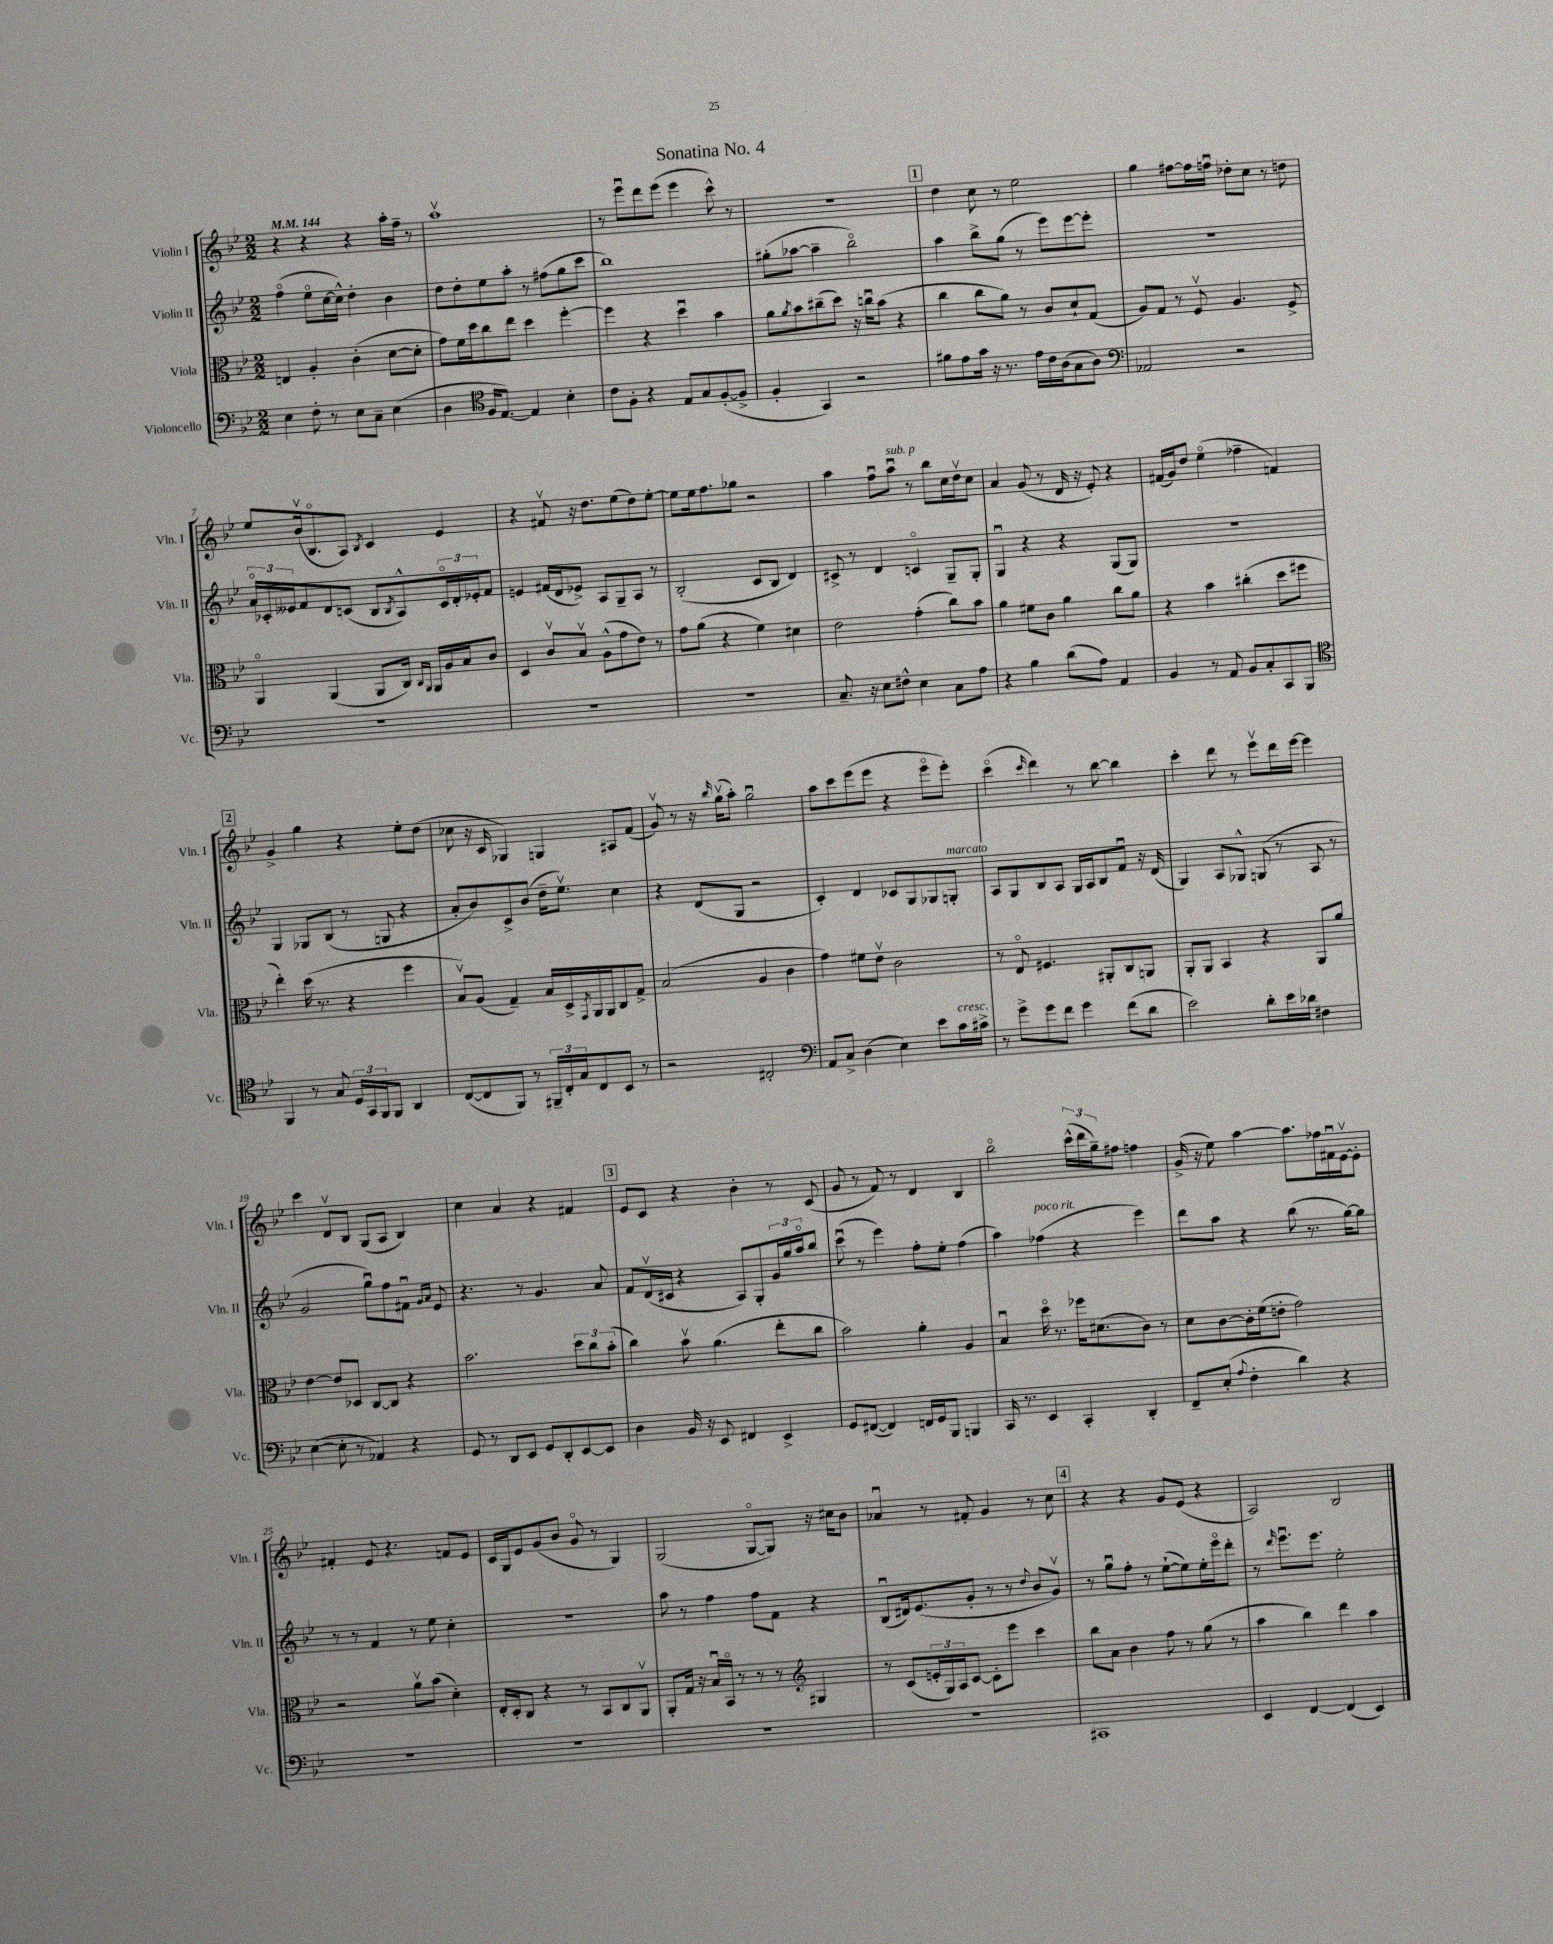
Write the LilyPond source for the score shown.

\header { title = "Sonatina No. 4" }
<<
\new StaffGroup <<
\new Staff = "s0" \with { instrumentName = "Violin I" shortInstrumentName = "Vln. I" } {
    \clef treble \key bes \major \numericTimeSignature \time 2/2 \tempo 4 = 144
    r4 r4 r4 a''16-. f''16-- r8 |
    a''1\upbow |
    r8 ees'''8\downbow d'''8 ees'''8( ees'''4 c'''8-^) r8 |
    R1 |
    \mark \markup { \box "1" } d''4 c''8 r8 ees''2 |
    g''4 fis''8~ fis''16 f''16\downbow des''8-. c''8 r8 d''8 |
    ees''8 bes'16\upbow( bes8.\flageolet a8) \acciaccatura { bes8 } c'4 ees'4 |
    r4 fis'8\upbow r16 d''8. ees''8( d''8) ees''8~-. |
    ees''8 ees''16 f''8. ges''8 r2 |
    a''4 f''8\downbow a''8\downbow^\markup { \italic "sub. p" } r8 bes''8 c''16 d''16\upbow c''8 |
    a'4 g'8( r8 d'16 r16 ees'8-.) r4 |
    fis'16( g'16) d''8 ees''4\flageolet( fes''4-- f'4) |
    \mark \markup { \box "2" } g'4-> g''4 r4 ees''8-. d''8( |
    ces''8 r16 c'16 ges4) g4 ais8 f'8( |
    g'8\upbow) r8 r16 \grace { bes''16 } g''16\upbow( a''8-.) g''2\downbow |
    a''8 c'''8 ees'''8( ees'''8 r4 ees'''8\flageolet ees'''8-.) |
    c'''4\flageolet( \grace { c'''16 } d'''4) r8 bes''8~ bes''4 |
    c'''4-. d'''8 r8 ees'''8\upbow d'''16 ees'''16~ ees'''4 |
    c'''4 d'8\upbow bes8 g8( a8 bes4) |
    c''4 a'4 r4 fis'4 |
    \mark \markup { \box "3" } ees'8 c'8 r4 bes'4-. r8 c'8( |
    g'8 r8 f'8) r8 d'4 bes4 |
    bes''2\flageolet \tuplet 3/2 { c'''16-^( d'''16 g''16--) } fis''8 f''4 |
    g'16->( r16 ees''8) a''4~ a''8. fes''16 fis'16\downbow ees'16~\upbow ees'8-. |
    fis'4-. ees'8 r4. f'8 ees'8 |
    c'16 g16 ees'8 g'8( bes'8 g'8\flageolet r8 g4) |
    g2( g8~\flageolet g8) r16 cis''16 bes'8 |
    aes'4\downbow r8 fis'8-. g'4 r8 c''8 |
    \mark \markup { \box "4" } r4 r4 g'8 ees'8( r4 |
    a2) bes2 \bar "|." |
}
\new Staff = "s1" \with { instrumentName = "Violin II" shortInstrumentName = "Vln. II" } {
    \clef treble \key bes \major \numericTimeSignature \time 2/2
    f''4\flageolet( ees''8\flageolet c''16~ c''16-^) d''4-. bes'4 |
    d''8 d''8-. ees''8 a''8-. r8 fis''8( g''8 c'''8 |
    bes''1) |
    gis''8-.( aes''8~ aes''4-- bes''2\flageolet) |
    \mark \markup { \box "1" } a''4 bes''8-> g''8( r8 ees'''8) ees'''8~ ees'''8-. |
    r1 |
    \tuplet 3/2 { a'16\flageolet ces'16-. eeses'16 } f'8 d'8 c'8( bes8 \acciaccatura { bes8 } a8-^) \tuplet 3/2 { c'16\flageolet d'16-. ees'16-. } f'8 |
    e'4 fis'16( d'16 ees'8->) a8 g8-- a8 r8 |
    bes2-.( c'8 bes8 d'4) |
    cis'8-> r8 d'4 c'4\flageolet g8-- g8-. |
    g4\downbow r4 r4 g8( g8) |
    R1 |
    \mark \markup { \box "2" } g4 ges8 bes8( r8 g8 r4 |
    a'8-. bes'8) c'8-> bes'8( d''16-- ees''8.\upbow) c''4 |
    r4 d'8( g8 r2 |
    c'4-.) d'4 ces'8 g8 ges8 g8-.^\markup { \italic "marcato" } |
    a8 g8 bes8 a8 g16 a16 bes8 f'8\downbow r16 d'16( |
    g4) a8 ges8-^ g8( r8 a8 r8 |
    g'2 g''8\downbow) f''8 fis'8\downbow \grace { g'16 a'16 } ees'8 |
    r4. r8 g'4. a'8 |
    \mark \markup { \box "3" } f'8 d'16\upbow( cis'16 r4 a8) g8-. \tuplet 3/2 { g'16 g''16 a''16\flageolet } bes''8 |
    c'''8\downbow( r8 ees'''4) f''8-. ees''8-. f''4( |
    a''4) fes''4^\markup { \italic "poco rit." }( r4 ees'''4) |
    d'''8 a''8 r4 bes''8( r8. g''16~) g''8 |
    r8 r8 f'4 r8 ees''8 c''4-. |
    R1 |
    a''8 r8 f''4 f''8 f'8 r4 |
    bes8\downbow( dis'16) ees'8.( g'8-. r8 r8 \appoggiatura { d''8 } bes'8 g'8\upbow) |
    \mark \markup { \box "4" } r8 g''8\downbow f''8-. r8 ees''8~-!( ees''8) ees''16-. ees'''16\flageolet d'''8-. |
    r8 \grace { d'''16 } ees'''8.\downbow ees'''8. ees''2-. \bar "|." |
}
\new Staff = "s2" \with { instrumentName = "Viola" shortInstrumentName = "Vla." } {
    \clef alto \key bes \major \numericTimeSignature \time 2/2
    e4 a4-. c'4-.( d'8~ d'8-. |
    g'8) f'16 d''16 c''8 ees''8 d''4 f''4~-. |
    f''4 r4 d''4\downbow bes'4 |
    a'8 \acciaccatura { a'8 } bes'8 cis''8--( d''8) r16 c''16\downbow bes'8( r4 |
    \mark \markup { \box "1" } c''4 c''8 a'8) r8 c'8 d'8-! g8( |
    a8) g8 r8 f8\upbow a4. f8-> |
    a,4\flageolet a,4( a,8 c16) \grace { c16 a,16 } a,16 a16 bes16 c'8 |
    d4 c'8\upbow bes8\upbow a8-^( g'8 ees'8) r8 |
    g'8 a'8( r4 f'4) dis'4 |
    ees'2 g'4-.( c''8) bes'8 |
    a'4 fis'8 c'8 a'4 c''8 a'8 |
    r4 bes'4 cis''4-.( d''8 fis''8 |
    \mark \markup { \box "2" } ees''4-.) d''16( r8. r4 f''4 |
    bes8\upbow) a8( g4--) bes16 d16-> \acciaccatura { g,8 } a,16 a,16 c8 g8-> |
    bes2( a4 c'4 |
    g'4) fis'8 ees'8\upbow c'2 |
    r8 ees8\flageolet fis4. ais,8-. c8 a,8 |
    a,8-. a,8 bes,4 r4 a,8 a'8 |
    ees'4~ ees'8 des8 c8~ c8 r4 |
    bes'2. \tuplet 3/2 { d''8 c''8 bes'8-.( } |
    \mark \markup { \box "3" } c''4) bes'8\upbow a'4.( ees''8-. c''8 |
    bes'2) a'4-. a4 |
    bes4\downbow d''16\flageolet r8. fes''16 dis'8.( c'8) r8 |
    d'8 c'8~ c'16-. f'16( e'8-. g'2) |
    r2 a'8\upbow bes'8( d'4-.) |
    ees16-. d16-. c8 r4 r8 bes,8 c8 a,8\upbow |
    a,8-. g16 r16 bes16\downbow bes,16\flageolet r8 r8 r8 \clef treble gis4 |
    r8 c'8( \tuplet 3/2 { e'16-. g16) a16 } c'8~ c'8-. ees'''8 c'''4 |
    \mark \markup { \box "4" } bes''8 a'8 bes'4 f''8 r8 g''8( r8 |
    a''4 bes''4) d'''4 a''4 \bar "|." |
}
\new Staff = "s3" \with { instrumentName = "Violoncello" shortInstrumentName = "Vc." } {
    \clef bass \key bes \major \numericTimeSignature \time 2/2
    ees4 f8-. r8 ees8 c8-- ees4( |
    d4 \clef tenor f16 ees8.~) ees4 bes4-. |
    c'8 f8-. r4 ees8 g8 f8~-.( f8-> |
    f4-. g,4) r2 |
    \mark \markup { \box "1" } fis'8 ees'8 g'16 r16 r8. ees'16 c'16 a16( g8 a8) |
    \clef bass aes,2 r2 |
    R1 |
    R1 |
    R1 |
    c8.-- r16 ees8 fis8-^ ees4 c8 a8 |
    r4 bes4 d'8( a8) a,4 |
    bes,4 r8 a,8 bes,8 c8-. c,8 bes,,8 |
    \mark \markup { \box "2" } \clef tenor f,4 r8 g8 \tuplet 3/2 { d16 g,16 f,16 } f,8 a,4 |
    c8~( c8 f,8) r8 \tuplet 3/2 { fis,16-- c16-. g16 } c8 bes,8 r8 |
    r2 cis2-. |
    \clef bass a,8 c8-> d4( ees4) ees'8 c'16^\markup { \italic "cresc." } cis'16-> |
    r8 g'8-> g'8 f'8 g'4 f'8( d'8 |
    ees'2) d'8-. ees'16 des'16 fis4 |
    ees4~( ees8-. r8 aes,4) r4 |
    g,8 r8 d,8 ees,8 g,8 d,8-. ees,8~ ees,8 |
    \mark \markup { \box "3" } d4 bes,16 r16 ees,8 fis,4 ees,4-> |
    g,8 fis,8~( fis,4) f,16 g,16 bes,,8 b,,4 |
    c,16 r8. ees,4 c,4-. d,4-. |
    f,8-- ees8-.( \appoggiatura { a8 } f4-. d'4) r4 |
    R1 |
    R1 |
    R1 |
    R1 |
    \mark \markup { \box "4" } cis,1 |
    ees,4 f,4~ f,4( ees,4) \bar "|." |
}
>>
>>
